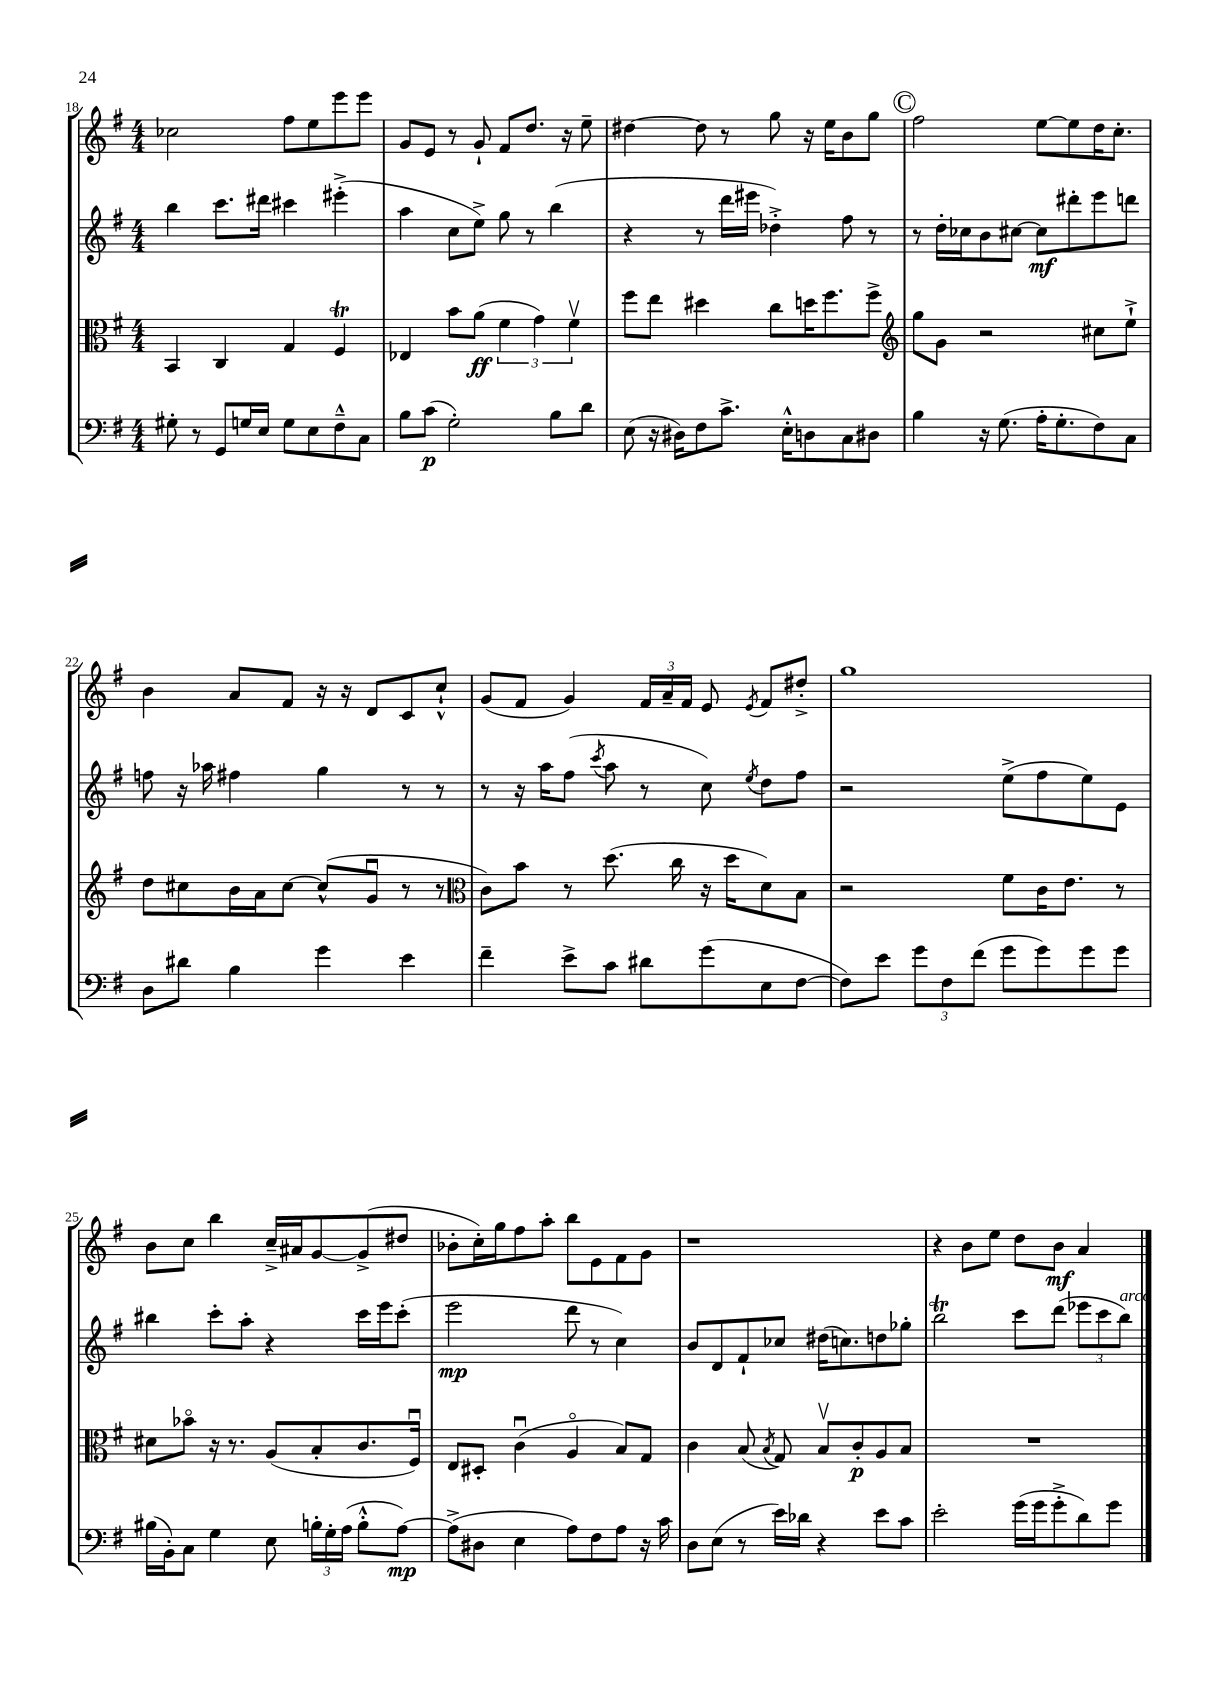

**kern	**kern	**kern	**kern
*staff4	*staff3	*staff2	*staff1
*clefF4	*clefC3	*clefG2	*clefG2
*k[f#]	*k[f#]	*k[f#]	*k[f#]
*M4/4	*M4/4	*M4/4	*M4/4
8G#'	4BB	4bb	2cc-
8r	.	.	.
8GG	4C	8.ccc	.
16G	.	.	.
16E	.	16ddd#	.
8G	4G	4ccc#	8ff#
8E	.	.	8ee
8F#~^^	4F#	(4eee#'^	8eee
8C	.	.	8eee
=	=	=	=
8B	4E-	4aa	8g
(8c	.	.	8e
2G')	8b	8cc	8r
.	(8a	8ee^)	8g`
.	6f#	8gg	8f#
.	.	8r	8.dd
.	6g)	.	.
8B	.	(4bb	.
.	.	.	16r
.	6f#v	.	.
8d	.	.	8ee~
=	=	=	=
(8E	8ff#	4r	[4dd#
16r	8ee	.	.
16D#)	.	.	.
8F#	4dd#	8r	8dd#]
8.c^	.	16ddd	8r
.	.	16eee#	.
.	8cc	4dd-'^)	8gg
16E'^^	.	.	.
8D	16dd	.	16r
.	8.ff#	.	16ee
8C	.	8ff#	8b
8D#	8ff#^	8r	8gg
=	=	=	=
*	*clefG2	*	*
4B	8gg	8r	2ff#
.	8g	16dd'	.
.	.	16cc-	.
16r	2r	8b	.
(8.G	.	.	.
.	.	[8cc#	.
16A'	.	8cc#]	[8ee
8.G'	.	.	.
.	.	8ddd#'	8ee]
8F#)	8cc#	8eee	16dd
.	.	.	8.cc'
8C	8ee`^	8ddd	.
=	=	=	=
8D	8dd	8ff	4b
8d#	8cc#	16r	.
.	.	16aa-	.
4B	16b	4ff#	8a
.	16a	.	.
.	[8cc#	.	8f#
4g	(8cc#^^]	4gg	16r
.	.	.	16r
.	8gu	.	8d
4e	8r	8r	8c
.	8r	8r	8cc`^^
=	=	=	=
*	*clefC3	*	*
4f#~	8c)	8r	(8g
.	8b	16r	8f#
.	.	16aa	.
8e^	8r	(8ff#	4g)
.	.	8qccc	.
8c	(8.dd	8aa	.
8d#	.	8r	24f#
.	.	.	24a~
.	16cc	.	.
.	.	.	24f#
(8g	16r	8cc)	8e
.	16dd	.	.
.	.	8qee	8qe
8E	8d)	8dd	8f#
[8F#	8B	8ff#	8dd#'^
=	=	=	=
8F#])	2r	2r	1gg
8e	.	.	.
12g	.	.	.
12F#	.	.	.
(12f#	.	.	.
8g	8f#	(8ee^	.
8g)	16c	8ff#	.
.	8.e	.	.
8g	.	8ee)	.
8g	8r	8e	.
=	=	=	=
(16B#	8d#	4bb#	8b
16BB')	.	.	.
8C	8b-o	.	8cc
4G	16r	8ccc'	4bb
.	8.r	.	.
.	.	8aa'	.
8E	(8A	4r	16cc~^
.	.	.	16a#
24B'	8B'	.	[8g
24G'	.	.	.
(24A	.	.	.
8B'^^	8.c	16ccc	(8g^]
.	.	16eee	.
[8A)	.	(8ccc'	8dd#
.	16F#u)	.	.
=	=	=	=
(8A^]	8E	2eee	8b-'
8D#	8D#'	.	16cc')
.	.	.	16gg
4E	(4cu	.	8ff#
.	.	.	8aa'
8A)	4Ao	8ddd	8bb
8F#	.	8r	8e
8A	8B)	4cc)	8f#
16r	8G	.	8g
16c	.	.	.
=	=	=	=
8D	4c	8b	1r
(8E	.	8d	.
8r	(8B	8f#`	.
.	8qB	.	.
16e)	8G)	8cc-	.
16d-	.	.	.
4r	8Bv	(16dd#	.
.	.	8.cc)	.
.	8c'	.	.
8e	8A	8dd	.
8c	8B	8gg-'	.
=	=	=	=
2e'	1r	2bb	4r
.	.	.	8b
.	.	.	8ee
(16g	.	8ccc	8dd
16g	.	.	.
8g'^	.	(8ddd	8b
8d)	.	12eee-	4a
.	.	12ccc	.
8g	.	.	.
.	.	12bb)	.
==	==	==	==
*-	*-	*-	*-
